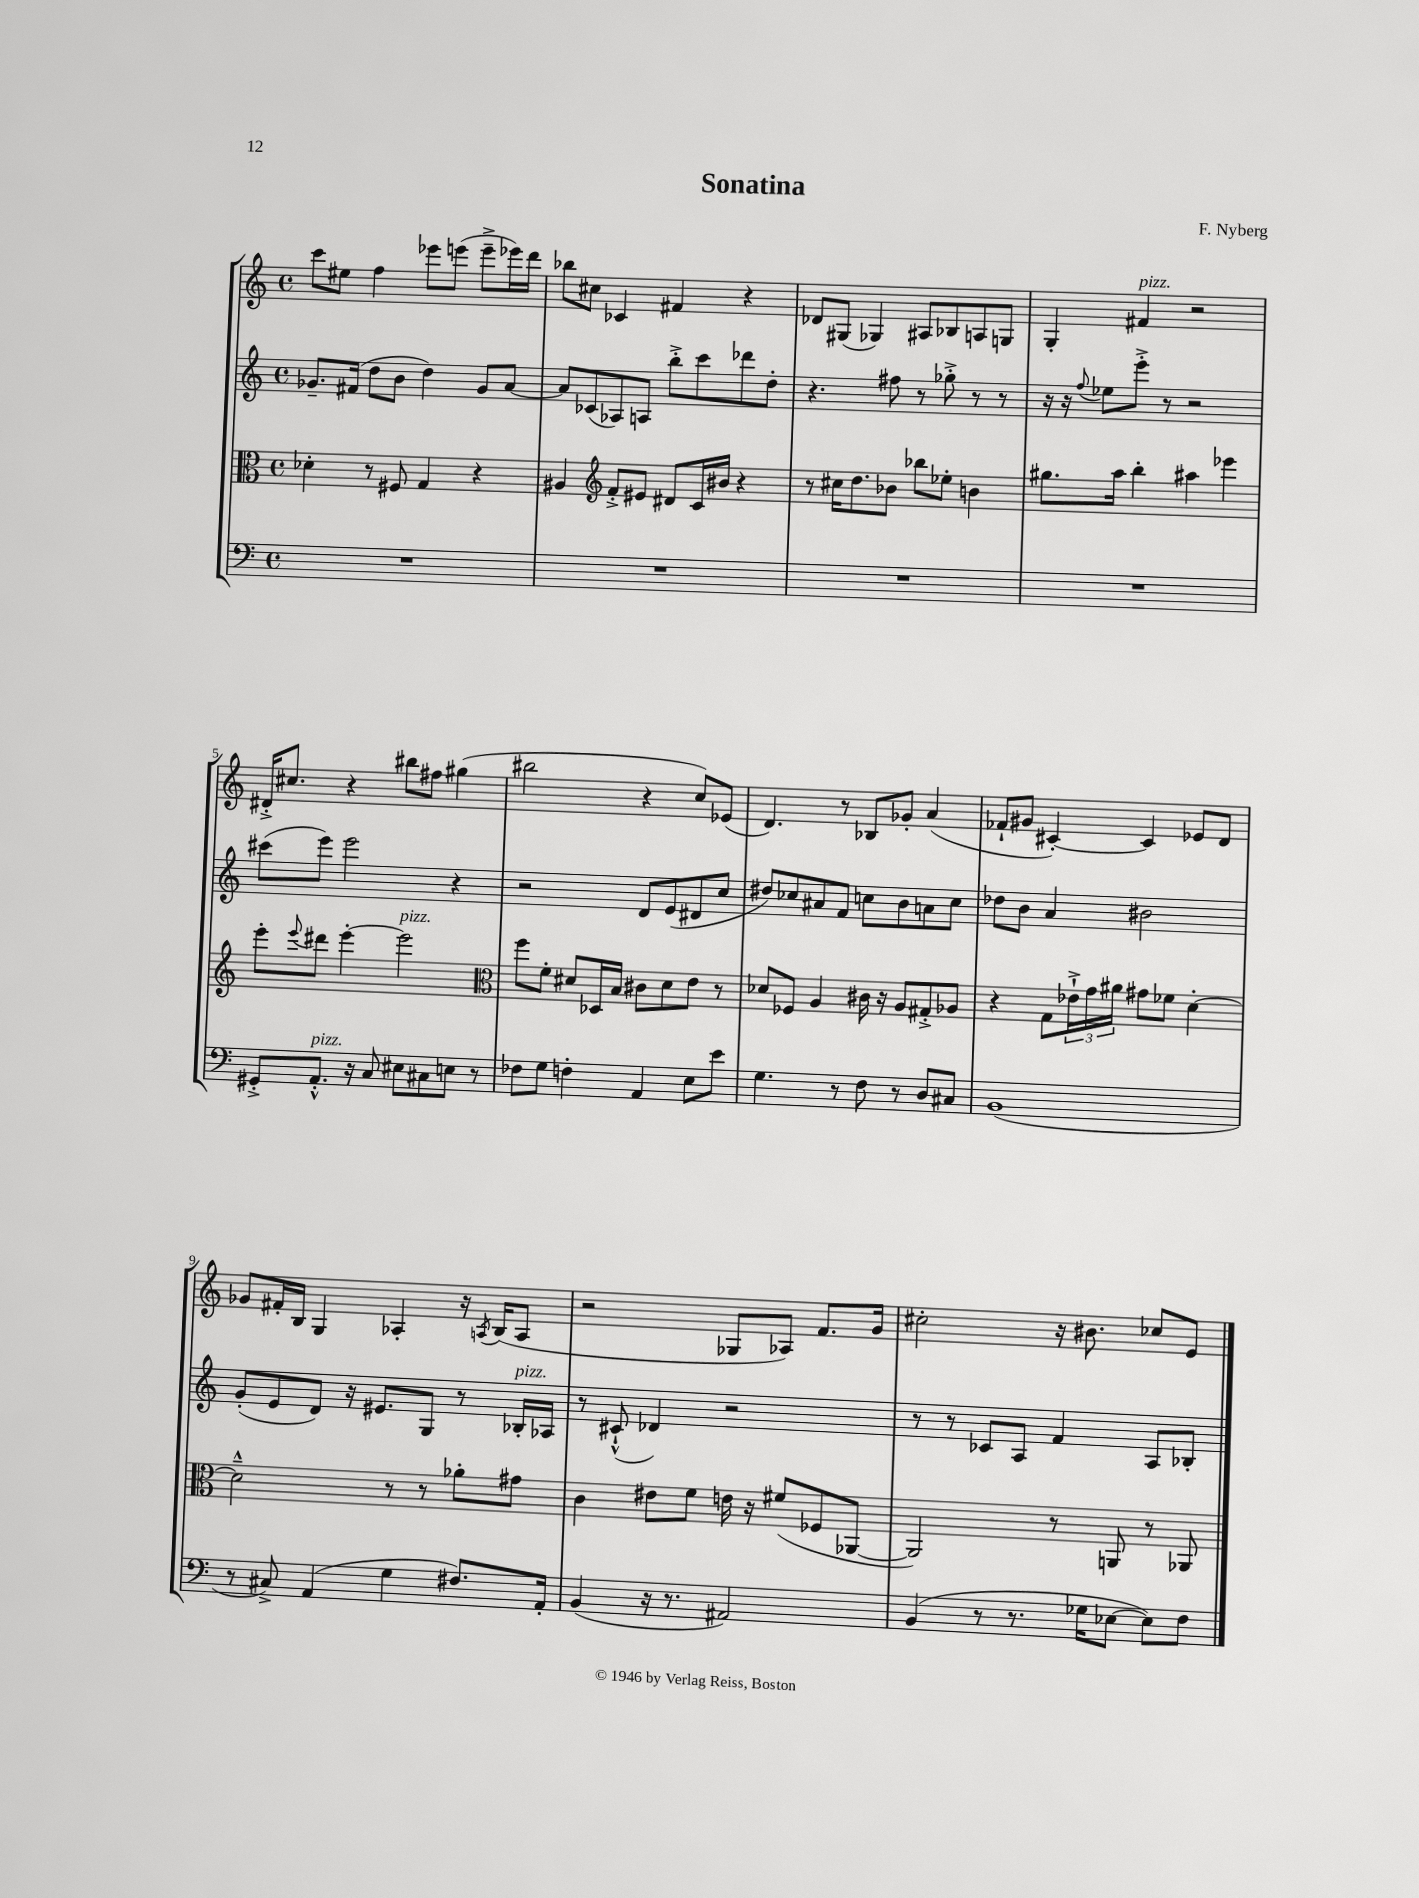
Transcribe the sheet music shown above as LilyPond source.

\header { title = "Sonatina" composer = "F. Nyberg" }
<<
\new StaffGroup <<
\new Staff = "s0" {
    \clef treble \key c \major \defaultTimeSignature \time 4/4
    c'''8 eis''8 f''4 ees'''8 e'''8( e'''8---> ees'''16) d'''16 |
    bes''8 cis''8 ces'4 fis'4 r4 |
    des'8 gis8( ges4) ais8 bes8 a8 g8 |
    g4-. fis'4^\markup { \italic "pizz." } r2 |
    dis'16-.-> cis''8. r4 bis''8 fis''8 gis''4( |
    bis''2 r4 c''8) ees'8( |
    d'4.) r8 bes8 ges'8-. a'4( |
    fes'8-! gis'8 cis'4~-.) cis'4 ees'8 d'8 |
    ges'8 fis'16-. b16 g4 aes4-. r16 \acciaccatura { a8 } b16( a8 |
    r2 ges8 aes8) f'8. g'16 |
    cis''2-. r16 bis'8. ces''8 e'8 \bar "|." |
}
\new Staff = "s1" {
    \clef treble \key c \major \defaultTimeSignature \time 4/4
    ges'8.-- fis'16( d''8 b'8 d''4) ges'8 a'8~ |
    a'8 ces'8( aes8) a8 b''8-.-> c'''8 des'''8 d''8-. |
    r4. fis''8 r8 ges''8-.-> r8 r8 |
    r16 r16 \appoggiatura { f''8 } ees''8 e'''8-.-> r8 r2 |
    cis'''8( e'''8) e'''2 r4 |
    r2 d'8 e'8( dis'8 c''8 |
    dis''8) ces''8 ais'8 f'8 c''8 b'8 a'8 c''8 |
    des''8 b'8 a'4 bis'2 |
    g'8-.( e'8 d'8) r16 eis'8. g8 r8 bes16-.^\markup { \italic "pizz." } aes16 |
    r8 cis'8-!-^( des'4) r2 |
    r8 r8 ces'8 a8 f'4 a8 bes8-. \bar "|." |
}
\new Staff = "s2" {
    \clef alto \key c \major \defaultTimeSignature \time 4/4
    des'4-. r8 fis8 g4 r4 |
    ais4 \clef treble f'8-.-> eis'8 dis'8 c'16 bis'16 r4 |
    r8 cis''16 d''8. bes'8 bes''8 ees''8-. b'4 |
    gis''8. a''16 b''4-. ais''4 ees'''4 |
    e'''8-. \appoggiatura { e'''8 } dis'''8 e'''4~-. e'''2^\markup { \italic "pizz." } |
    \clef alto f''8 f'8-. dis'8 des16 b16 cis'8 dis'8 e'8 r8 |
    des'8 fes8 a4 cis'16 r16 a8 gis8-.-> aes8 |
    r4 g8 \tuplet 3/2 { ees'16-!-> g'16 ais'16 } gis'8 fes'8 d'4~-. |
    d'2---^ r8 r8 aes'8-. gis'8 |
    c'4 eis'8 f'8 e'16 r16 fis'8( fes8 aes,8~ |
    aes,2) r8 a,8 r8 aes,8 \bar "|." |
}
\new Staff = "s3" {
    \clef bass \key c \major \defaultTimeSignature \time 4/4
    R1 |
    R1 |
    R1 |
    R1 |
    gis,8-.-> a,8.-.-^^\markup { \italic "pizz." } r16 c8 eis8 cis8 e8 r8 |
    fes8 g8 f4-. a,4 e8 e'8 |
    g4. r8 f8 r8 d8 cis8 |
    b,1( |
    r8 cis8->) a,4( g4 fis8.) a,16-. |
    b,4( r16 r8. ais,2) |
    b,4( r8 r8. ges16 ees8~ ees8) f8 \bar "|." |
}
>>
>>
